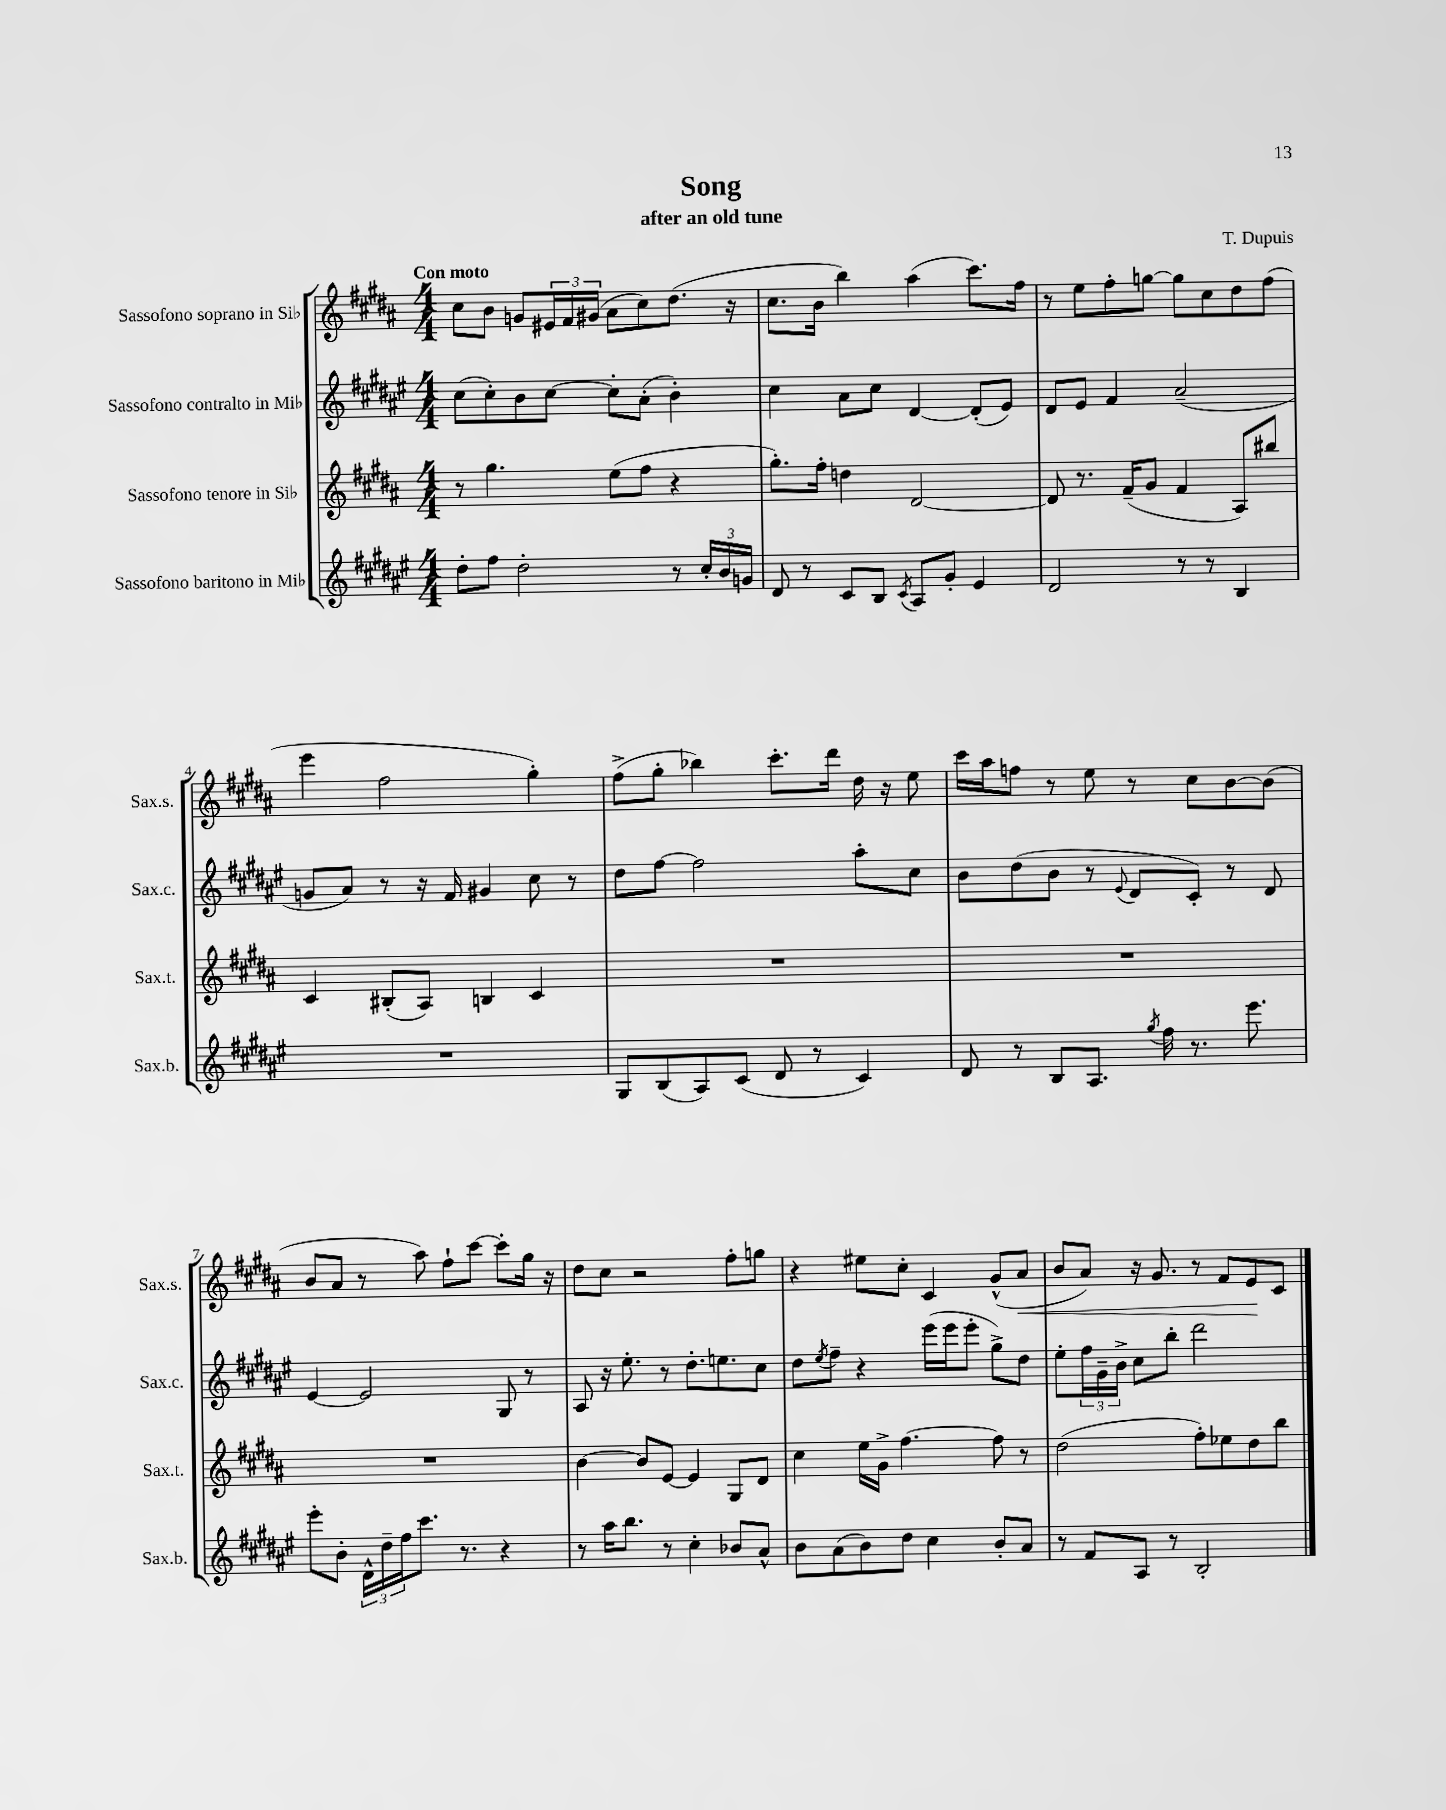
\header { title = "Song" composer = "T. Dupuis" subtitle = "after an old tune" }
<<
\new StaffGroup <<
\new Staff = "s0" \with { instrumentName = "Sassofono soprano in Sib" shortInstrumentName = "Sax.s." } {
    \clef treble \key b \major \numericTimeSignature \time 4/4 \tempo "Con moto"
    cis''8 b'8 g'8 \tuplet 3/2 { eis'16 fis'16 gis'16( } ais'8 cis''8) dis''8.( r16 |
    cis''8. b'16 b''4) ais''4( cis'''8.) fis''16 |
    r8 e''8 fis''8-. g''8~ g''8 cis''8 dis''8 fis''8( |
    e'''4 fis''2 gis''4-.) |
    fis''8->( gis''8-. bes''4) cis'''8.-. dis'''16 dis''16 r16 e''8 |
    cis'''16 ais''16 f''8 r8 e''8 r8 cis''8 b'8~ b'8( |
    b'8 ais'8 r8 ais''8) fis''8-! cis'''8~ cis'''8-. gis''16 r16 |
    dis''8 cis''8 r2 fis''8-. g''8 |
    r4 eis''8 cis''8-. cis'4 gis'8-^( ais'8\< |
    b'8 ais'8) r16 gis'8. r8 fis'8 e'8\! cis'8 \bar "|." |
}
\new Staff = "s1" \with { instrumentName = "Sassofono contralto in Mib" shortInstrumentName = "Sax.c." } {
    \clef treble \key fis \major \numericTimeSignature \time 4/4
    cis''8( cis''8-.) b'8 cis''8~ cis''8-. ais'8-.( b'4-.) |
    cis''4 ais'8 cis''8 dis'4~ dis'8-.( eis'8) |
    dis'8 eis'8 fis'4 ais'2--( |
    g'8 ais'8) r8 r16 fis'16 gis'4 cis''8 r8 |
    dis''8 fis''8~ fis''2 ais''8-. cis''8 |
    b'8 dis''8( b'8 r8 \appoggiatura { eis'8 } dis'8 cis'8-.) r8 dis'8 |
    eis'4~ eis'2 gis8 r8 |
    ais8 r16 eis''8.-. r8 dis''8.-. e''8. cis''8 |
    dis''8 \acciaccatura { eis''8 } fis''8-- r4 eis'''16( eis'''16 eis'''8-. gis''8->) dis''8 |
    eis''8-. \tuplet 3/2 { fis''16 gis'16-- b'16-> } cis''8 b''8-. dis'''2 \bar "|." |
}
\new Staff = "s2" \with { instrumentName = "Sassofono tenore in Sib" shortInstrumentName = "Sax.t." } {
    \clef treble \key b \major \numericTimeSignature \time 4/4
    r8 gis''4. e''8( fis''8 r4 |
    gis''8.-.) fis''16-. d''4 dis'2~ |
    dis'8 r8. fis'16--( gis'8 fis'4 ais8) bis''8 |
    cis'4 bis8-.( ais8) b4 cis'4 |
    R1 |
    R1 |
    R1 |
    b'4~ b'8 e'8~ e'4 gis8 dis'8 |
    cis''4 e''16 gis'16-> fis''4.~ fis''8 r8 |
    dis''2( fis''8-.) ees''8 dis''8 b''8 \bar "|." |
}
\new Staff = "s3" \with { instrumentName = "Sassofono baritono in Mib" shortInstrumentName = "Sax.b." } {
    \clef treble \key fis \major \numericTimeSignature \time 4/4
    dis''8-. fis''8 dis''2-. r8 \tuplet 3/2 { cis''16-. b'16 g'16 } |
    dis'8 r8 cis'8 b8 \acciaccatura { cis'8 } ais8 gis'8-. eis'4 |
    dis'2 r8 r8 b4 |
    R1 |
    gis8 b8( ais8) cis'8( dis'8 r8 cis'4) |
    dis'8 r8 b8 ais8. \acciaccatura { gis''8 } fis''16 r8. eis'''8. |
    eis'''8-. b'8-. \tuplet 3/2 { dis'16-^ dis''16-- fis''16 } cis'''8. r8. r4 |
    r8 ais''16 b''8. r8 cis''4-. bes'8 ais'8-^ |
    b'8 ais'8( b'8) dis''8 cis''4 b'8-. ais'8 |
    r8 fis'8 ais8 r8 b2-. \bar "|." |
}
>>
>>
